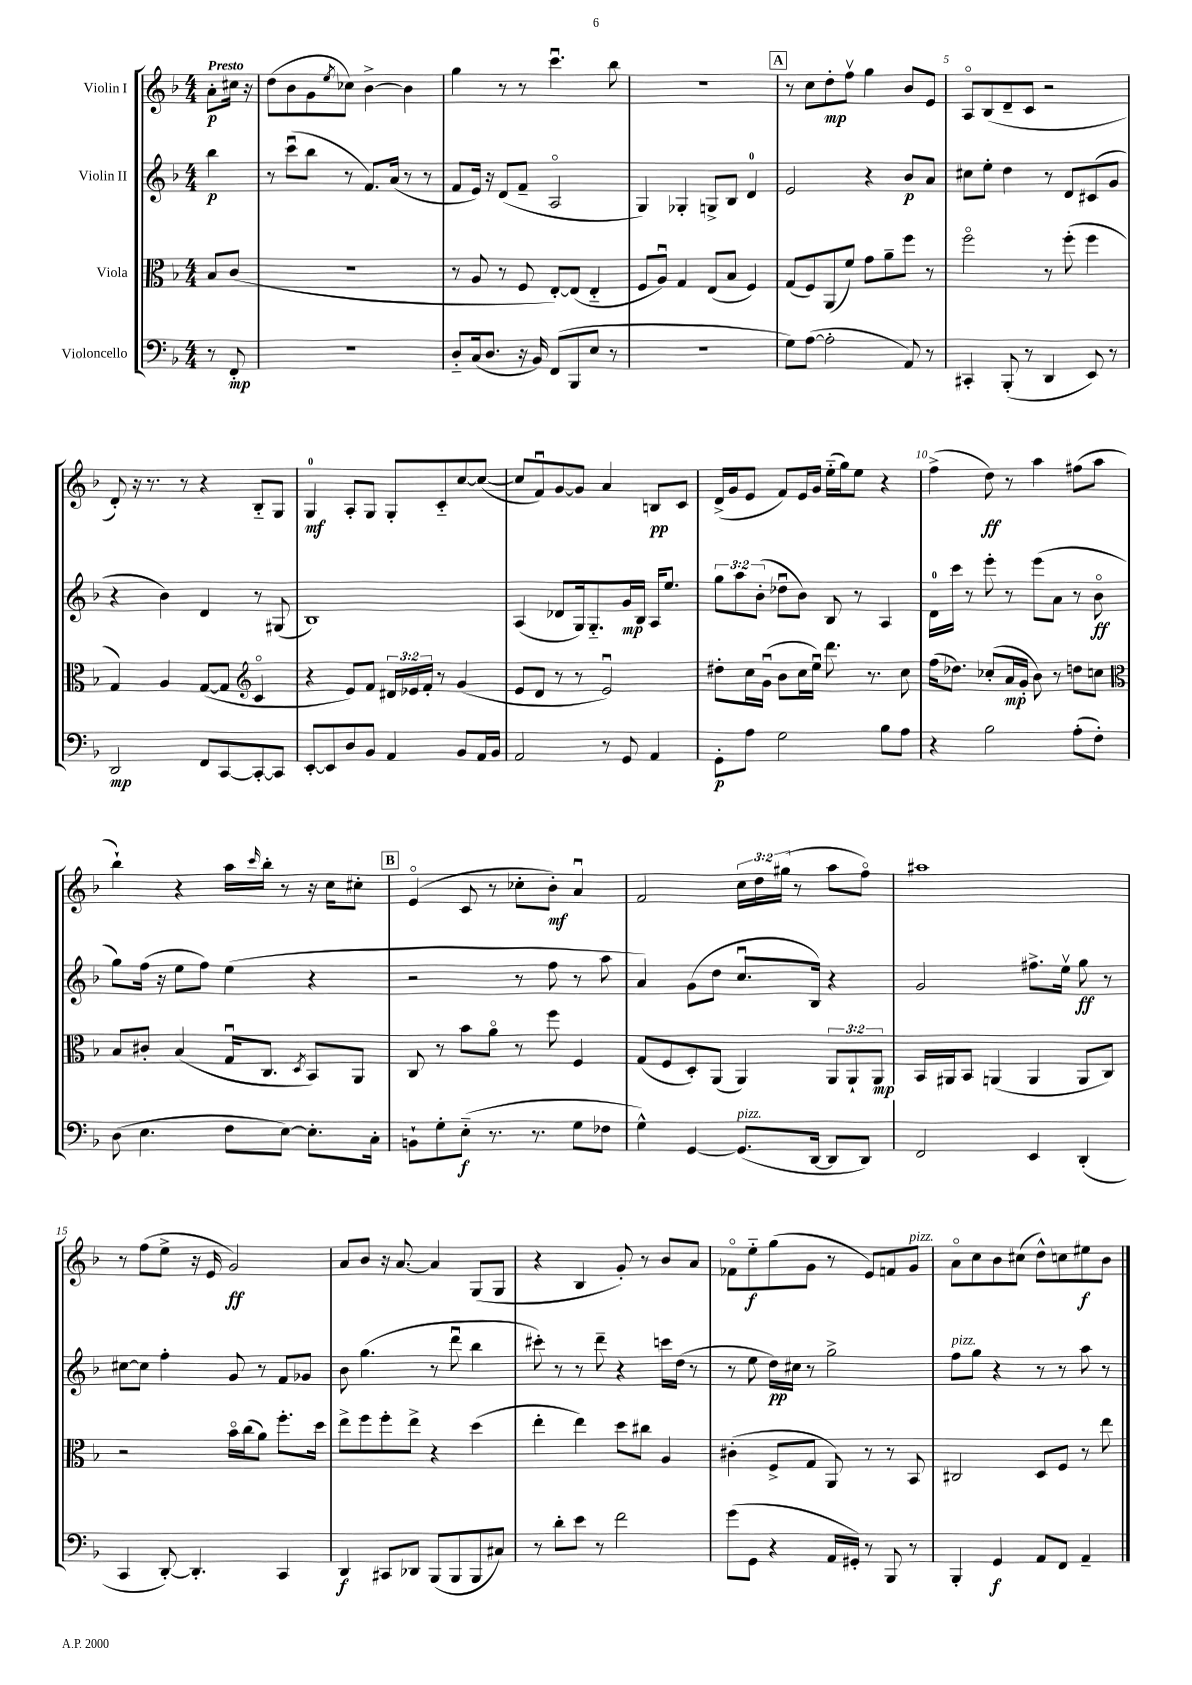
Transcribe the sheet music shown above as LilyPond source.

<<
\new StaffGroup <<
\new Staff = "s0" \with { instrumentName = "Violin I" } {
    \clef treble \key f \major \numericTimeSignature \time 4/4 \override Staff.TupletNumber.text = #tuplet-number::calc-fraction-text \partial 4 \tempo "Presto"
    a'8-.\p cis''16 r16 |
    d''8( bes'8 g'8 \acciaccatura { e''8 } ces''8) bes'4~-> bes'4 |
    g''4 r8 r8 c'''4.\downbow bes''8 |
    r1 |
    \mark \markup { \box "A" } r8 c''8 d''8-.\mp f''8\upbow g''4 bes'8 e'8 |
    a8\flageolet bes8( d'8-- c'8 r2 |
    d'8-.) r16 r8. r8 r4 bes8-_ g8 |
    g4-0\mf a8-. g8 g8-. c'8-_ c''8~ c''8~( |
    c''8 f'8\downbow) g'8~ g'8 a'4 b8\pp c'8 |
    d'16->( g'16 e'8 f'8) e'16 g'16 e''16-_( g''16) e''8 r4 |
    f''4->( d''8\ff) r8 a''4 fis''8( a''8 |
    bes''4-!) r4 a''16 \grace { c'''16 } bes''16-. r8 r16 c''16 cis''8-. |
    \mark \markup { \box "B" } e'4\flageolet( c'8 r8 ces''8-. bes'8-.\mf) a'4\downbow |
    f'2 \tuplet 3/2 { c''16 d''16 gis''16( } r8 a''8 f''8\flageolet) |
    ais''1 |
    r8 f''8( e''8-> r16 e'16 g'2\ff) |
    a'8 bes'8 r16 a'8.~ a'4 g8( g8 |
    r4 bes4 g'8-.) r8 bes'8 a'8 |
    fes'8\flageolet e''8-_\f g''8( g'8 r8 e'8) f'8 g'8^\markup { \italic "pizz." } |
    a'8\flageolet c''8 bes'8 cis''8( d''8-^) c''8 eis''8\f bes'8 \bar "|." |
}
\new Staff = "s1" \with { instrumentName = "Violin II" } {
    \clef treble \key f \major \numericTimeSignature \time 4/4 \override Staff.TupletNumber.text = #tuplet-number::calc-fraction-text \partial 4
    bes''4\p |
    r8 c'''8\downbow( bes''8 r8 f'8.) a'16( r8 r8 |
    f'8 e'16) r16 d'8( f'8-- a2\flageolet |
    g4) ges4-. g8-> bes8 d'4-0 |
    \mark \markup { \box "A" } e'2 r4 bes'8\p a'8 |
    cis''8 e''8-. d''4 r8 d'8 cis'8( g'8 |
    r4 bes'4) d'4 r8 gis8( |
    bes1) |
    a4( des'8 g16) g8.-_ g'16\mp bes16 a16 e''8. |
    \tuplet 3/2 { g''8 a''8 bes'8-.( } des''8\downbow bes'8) bes8 r8 a4 |
    d'16-0 c'''16 r8 e'''8-. r8 e'''8( a'8 r8 bes'8\flageolet\ff |
    g''8) f''16( r16 e''8 f''8) e''4( r4 |
    \mark \markup { \box "B" } r2 r8 f''8 r8 a''8 |
    a'4) g'8( d''8 c''8.\downbow bes16) r4 |
    g'2 fis''8.-> e''16\upbow g''8\ff r8 |
    cis''8~ cis''8 f''4-. g'8 r8 f'8 ges'8 |
    bes'8 g''4.( r8 d'''8\downbow bes''4 |
    cis'''8-.) r8 r8 d'''8-- r4 c'''16 d''16( r8 |
    r8 e''8 d''16\pp) cis''16 r8 g''2-> |
    f''8^\markup { \italic "pizz." } g''8 r4 r8 r8 a''8 r8 \bar "|." |
}
\new Staff = "s2" \with { instrumentName = "Viola" } {
    \clef alto \key f \major \numericTimeSignature \time 4/4 \override Staff.TupletNumber.text = #tuplet-number::calc-fraction-text \partial 4
    bes8 c'8( |
    R1 |
    r8 a8 r8 f8 e8~-.) e8( e4-_ |
    f8 a8\downbow) g4 e8( bes8 f4) |
    \mark \markup { \box "A" } g8( f8) a,8( f'8) g'8 a'8-- f''8 r8 |
    f''2\flageolet r8 f''8-.( f''4 |
    g4) a4 g8~( g8 \clef treble c'4\flageolet |
    r4 e'8) f'8 \tuplet 3/2 { dis'16 ees'16 f'16-. } r8 g'4( |
    e'8 d'8 r8 r8 e'2\downbow) |
    dis''8-. c''16 g'16\downbow( bes'8 c''16 e''16\downbow) d'''8. r8. c''8 |
    f''16( des''8.) ces''8-.( a'16\mp g'16-. bes'8) r8 d''8 c''8 |
    \clef alto bes8 cis'8-. bes4( g16\downbow c8. \acciaccatura { d8 } bes,8) a,8 |
    \mark \markup { \box "B" } c8 r8 bes'8 a'8\flageolet r8 f''8 f4 |
    g8( f8 d8-.) a,8( a,4) \tuplet 3/2 { a,8 a,8-! a,8\mp } |
    bes,16 ais,16 bes,8 a,4( a,4 a,8 c8) |
    r2 bes'16\flageolet c''16( a'8) f''8.-. d''16 |
    e''8-> f''8 f''8-. e''8-> r4 d''4( |
    e''4-. e''4) d''8 cis''8 a4 |
    cis'4-.( f8-> g8 a,8) r8 r8 bes,8 |
    cis2 d8 f8 r8 e''8 \bar "|." |
}
\new Staff = "s3" \with { instrumentName = "Violoncello" } {
    \clef bass \key f \major \numericTimeSignature \time 4/4 \partial 4
    r8 f,8-.\mp |
    R1 |
    d8-_ c16( d8. r16 bes,16) f,8( bes,,8 e8 r8 |
    r1 |
    \mark \markup { \box "A" } g8) a8~( a2-. a,8) r8 |
    cis,4-. bes,,8-.( r8 d,4 e,8) r8 |
    d,2\mp f,8 c,8~ c,8~-. c,8 |
    e,8~-. e,8 d8 bes,8 a,4 bes,8 a,16 bes,16 |
    a,2 r8 g,8 a,4 |
    g,8-.\p a8 g2 bes8 a8 |
    r4 bes2 a8-.( f8-.) |
    d8( e4. f8 e8~) e8.-. c16-. |
    \mark \markup { \box "B" } b,8-! g8-. e8-_\f( r8. r8. g8 fes8 |
    g4-^) g,4~ g,8.^\markup { \italic "pizz." }( d,16~ d,8 d,8) |
    f,2 e,4 d,4-.( |
    c,4 d,8~-.) d,4.-. c,4 |
    d,4\f cis,8 des,8 bes,,8( bes,,8 bes,,8 cis8) |
    r8 d'8-. e'8 r8 f'2 |
    g'8( g,8 r4 a,16 gis,16-.) r8 bes,,8 r8 |
    bes,,4-. g,4\f a,8 f,8 a,4-- \bar "|." |
}
>>
>>
\layout { \context { \Score \override BarNumber.break-visibility = ##(#f #t #t) barNumberVisibility = #(every-nth-bar-number-visible 5) } }
